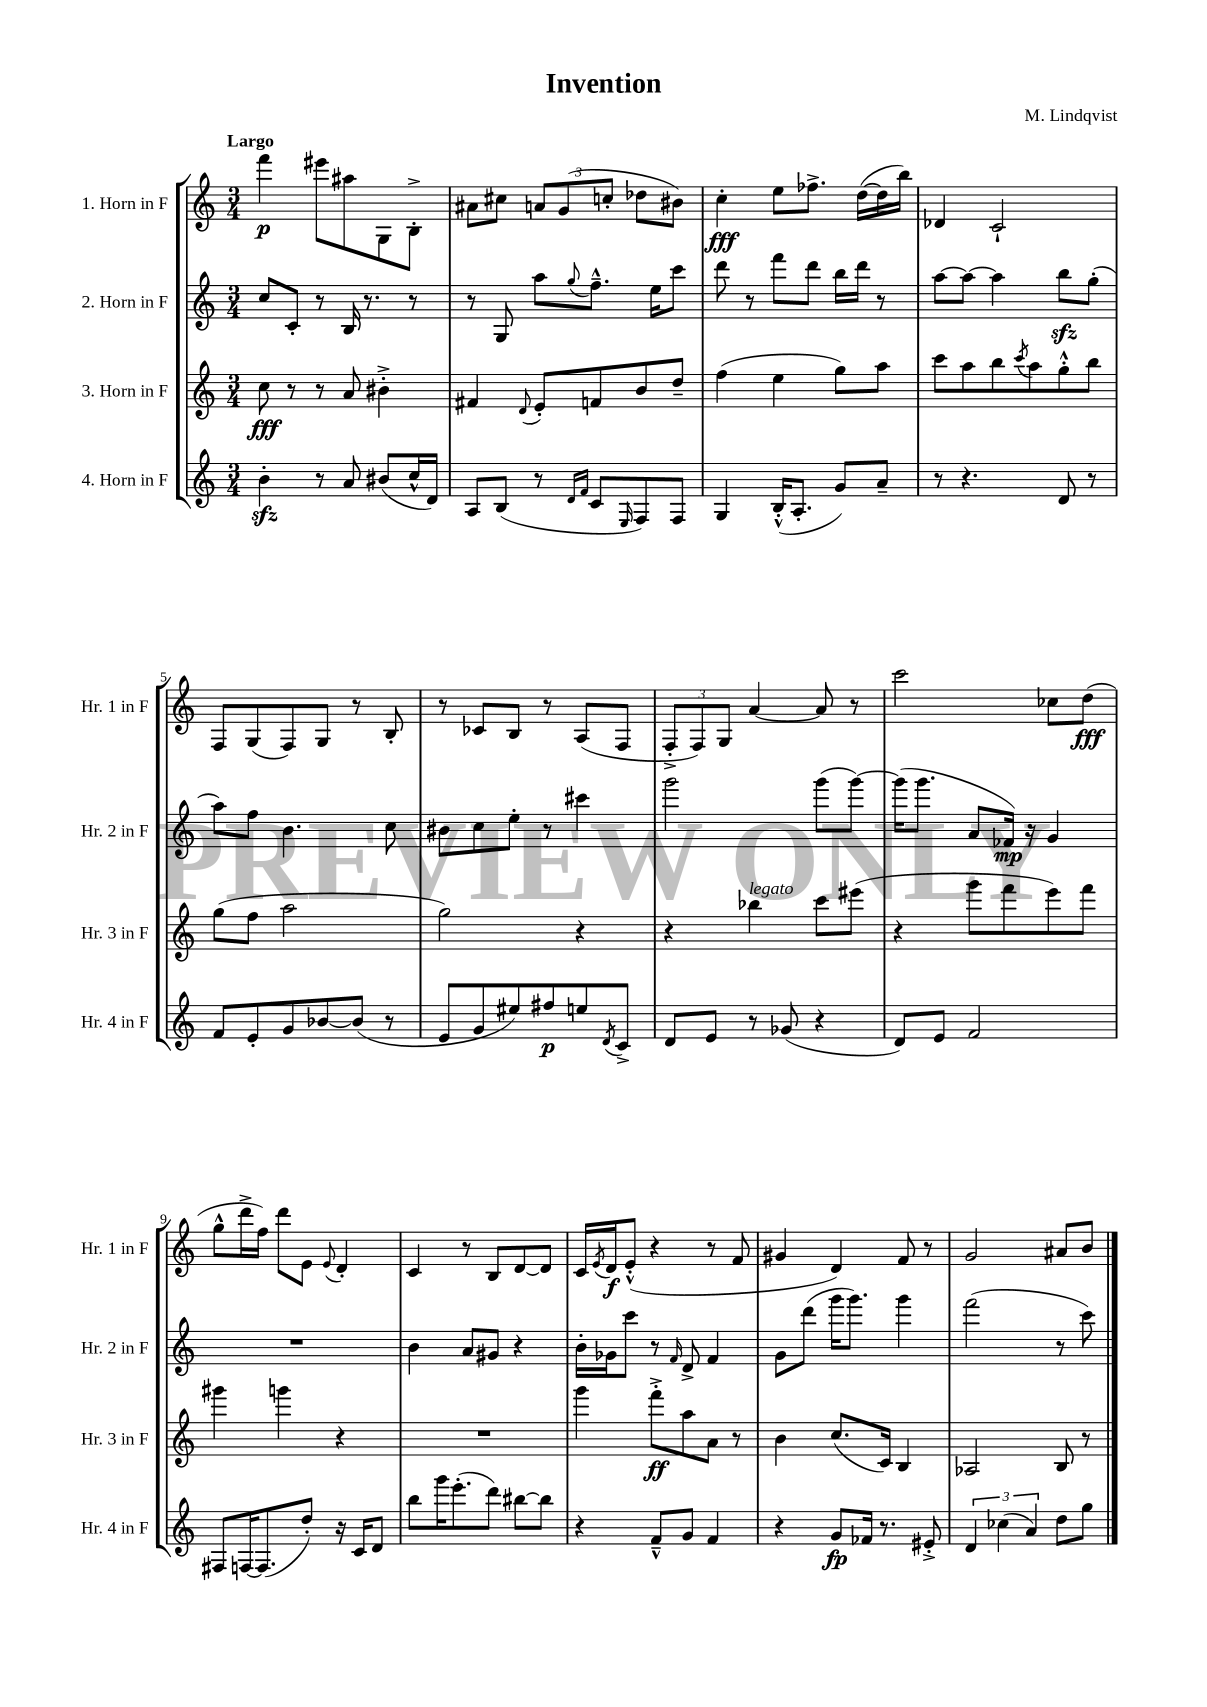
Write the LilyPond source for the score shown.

\header { title = "Invention" composer = "M. Lindqvist" }
<<
\new StaffGroup <<
\new Staff = "s0" \with { instrumentName = "1. Horn in F" shortInstrumentName = "Hr. 1 in F" } {
    \clef treble \key c \major \numericTimeSignature \time 3/4 \tempo "Largo"
    f'''4\p eis'''8 ais''8 g8 b8-.-> |
    ais'8 cis''8 \tuplet 3/2 { a'8 g'8( c''8-. } des''8 bis'8) |
    c''4-.\fff e''8 fes''8.-> d''16~( d''16 b''16) |
    des'4 c'2-! |
    f8 g8( f8) g8 r8 b8-. |
    r8 ces'8 b8 r8 a8( f8 |
    \tuplet 3/2 { f8-.-> f8) g8 } a'4~ a'8 r8 |
    c'''2 ces''8 d''8\fff( |
    g''8-^ d'''16-> f''16) d'''8 e'8 \appoggiatura { e'8 } d'4-. |
    c'4 r8 b8 d'8~ d'8 |
    c'16 \acciaccatura { e'8 } d'16\f e'8-.-^( r4 r8 f'8 |
    gis'4 d'4) f'8 r8 |
    g'2 ais'8 b'8 \bar "|." |
}
\new Staff = "s1" \with { instrumentName = "2. Horn in F" shortInstrumentName = "Hr. 2 in F" } {
    \clef treble \key c \major \numericTimeSignature \time 3/4
    c''8 c'8-. r8 b16 r8. r8 |
    r8 g8 a''8 \appoggiatura { g''8 } f''8.---^ e''16 c'''8 |
    d'''8 r8 f'''8 d'''8 b''16 d'''16 r8 |
    a''8~ a''8~ a''4 b''8\sfz g''8-.( |
    a''8) f''8 b'4. c''8 |
    bis'8 c''8 e''8-. r8 cis'''4 |
    g'''2 g'''8( g'''8~) |
    g'''16( g'''8. a'8 fes'16\mp) r16 g'4 |
    R2. |
    b'4 a'8 gis'8 r4 |
    b'16-. ges'16 c'''8 r8 \grace { f'16 } d'8-> f'4 |
    g'8 d'''8( g'''16 g'''8.) g'''4 |
    f'''2( r8 c'''8) \bar "|." |
}
\new Staff = "s2" \with { instrumentName = "3. Horn in F" shortInstrumentName = "Hr. 3 in F" } {
    \clef treble \key c \major \numericTimeSignature \time 3/4
    c''8\fff r8 r8 a'8 bis'4-.-> |
    fis'4 \appoggiatura { d'8 } e'8-. f'8 b'8 d''8-- |
    f''4( e''4 g''8) a''8 |
    c'''8 a''8 b''8 \acciaccatura { c'''8 } a''8 g''8-.-^ b''8 |
    g''8( f''8 a''2 |
    g''2) r4 |
    r4 bes''4^\markup { \italic "legato" } c'''8 eis'''8( |
    r4 g'''8 f'''8 e'''8) f'''8 |
    gis'''4 g'''4 r4 |
    R2. |
    g'''4 f'''8-.->\ff a''8 a'8 r8 |
    b'4 c''8.( c'16) b4 |
    aes2 b8 r8 \bar "|." |
}
\new Staff = "s3" \with { instrumentName = "4. Horn in F" shortInstrumentName = "Hr. 4 in F" } {
    \clef treble \key c \major \numericTimeSignature \time 3/4
    b'4-.\sfz r8 a'8 bis'8( c''16-^ d'16) |
    a8 b8( r8 \grace { d'16 f'16 } c'8 \grace { e16 } f8) f8 |
    g4 b16-.-^( a8.-. g'8) a'8-- |
    r8 r4. d'8 r8 |
    f'8 e'8-. g'8 bes'8~ bes'8( r8 |
    e'8 g'8 eis''8) fis''8\p e''8 \acciaccatura { d'8 } c'8-> |
    d'8 e'8 r8 ges'8( r4 |
    d'8) e'8 f'2 |
    fis8 f16~ f8.( d''8-.) r16 c'16 d'8 |
    b''8 g'''16 e'''8.-.( d'''8) bis''8~ bis''8 |
    r4 f'8---^ g'8 f'4 |
    r4 g'8\fp fes'16 r8. eis'8-.-> |
    \tuplet 3/2 { d'4 ces''4( a'4) } d''8 g''8 \bar "|." |
}
>>
>>
